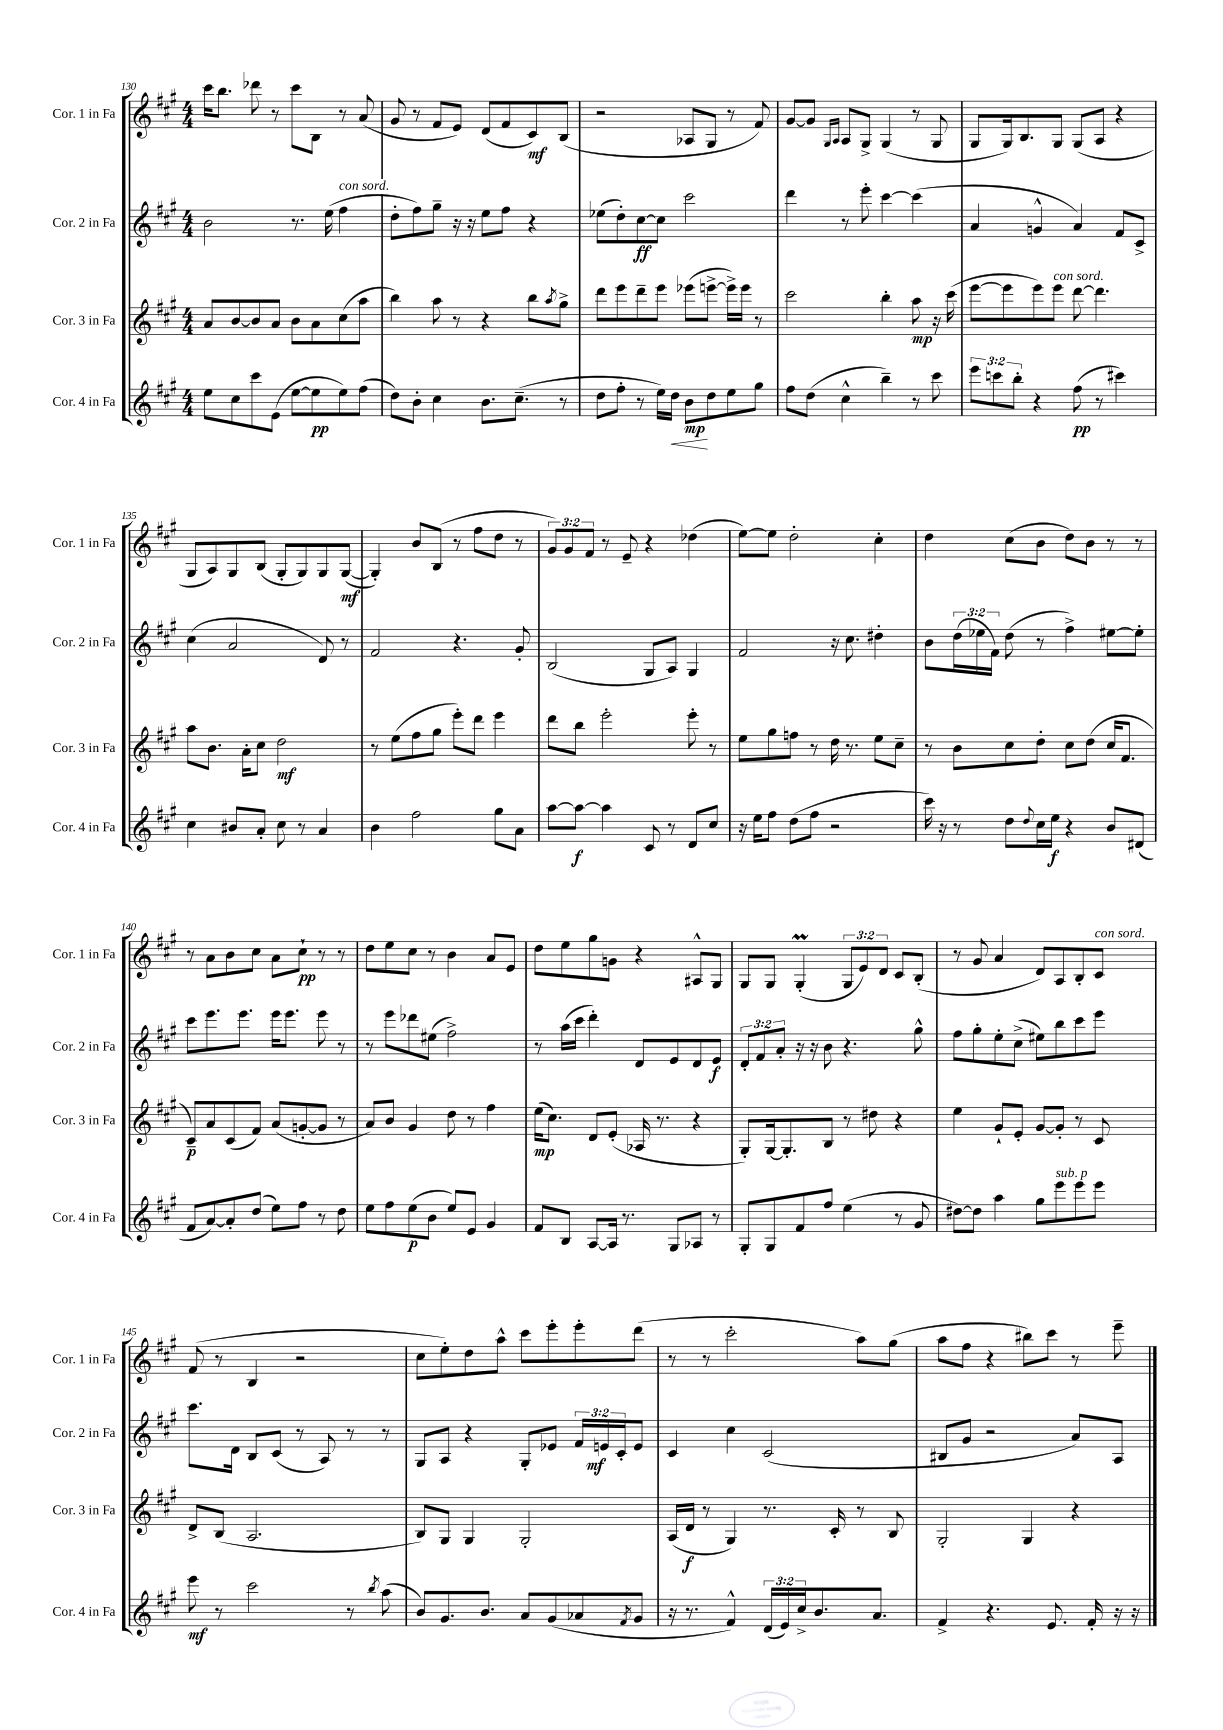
<<
\new StaffGroup <<
\new Staff = "s0" \with { instrumentName = "Cor. 1 in Fa" shortInstrumentName = "Cor. 1 in Fa" } {
    \clef treble \key a \major \numericTimeSignature \time 4/4 \override Staff.TupletNumber.text = #tuplet-number::calc-fraction-text
    cis'''16 b''8. des'''8 r8 cis'''8 b8 r8 a'8( |
    gis'8 r8 fis'8 e'8) d'8( fis'8 cis'8\mf) b8( |
    r2 aes8 gis8 r8 fis'8) |
    gis'8~ gis'8 \grace { gis16 a16 } a8 gis8-> gis4( r8 gis8 |
    gis8 gis16) b8. gis8 gis8( a8 r4 |
    gis8 a8) gis8 b8( gis8-. gis8) gis8 gis8~\mf( |
    gis4-.) b'8 b8( r8 fis''8 d''8 r8 |
    \tuplet 3/2 { gis'8) gis'8 fis'8 } r8 e'8-- r4 des''4( |
    e''8~) e''8 d''2-. cis''4-. |
    d''4 cis''8( b'8 d''8) b'8 r8 r8 |
    r8 a'8 b'8 cis''8 a'8 cis''8-!\pp r8 r8 |
    d''8 e''8 cis''8 r8 b'4 a'8 e'8 |
    d''8 e''8 gis''8 g'8 r4 ais8-^ gis8 |
    gis8 gis8 gis4-.\prall( \tuplet 3/2 { gis8 e'8) d'8 } cis'8 b8-.( |
    r8 gis'8 a'4 d'8) a8 b8-. cis'8^\markup { \italic "con sord." } |
    fis'8( r8 b4 r2 |
    cis''8 e''8-.) d''8 a''8-^ cis'''8 e'''8-. e'''8-. d'''8( |
    r8 r8 cis'''2-. a''8) gis''8( |
    a''8 fis''8 r4 bis''8) cis'''8 r8 e'''8-- \bar "|." |
}
\new Staff = "s1" \with { instrumentName = "Cor. 2 in Fa" shortInstrumentName = "Cor. 2 in Fa" } {
    \clef treble \key a \major \numericTimeSignature \time 4/4 \override Staff.TupletNumber.text = #tuplet-number::calc-fraction-text
    b'2 r8. e''16( fis''4^\markup { \italic "con sord." } |
    d''8-. fis''8) gis''8-- r16 r16 e''8 fis''8 r4 |
    ees''8( d''8-.) cis''8~\ff cis''8 cis'''2 |
    d'''4 r8 e'''8-. cis'''4~ cis'''4( |
    a'4 g'4-^ a'4) fis'8 cis'8-> |
    cis''4( a'2 d'8) r8 |
    fis'2 r4. gis'8-. |
    b2( gis8 a8) gis4 |
    fis'2 r16 cis''8. dis''4-. |
    b'8 \tuplet 3/2 { d''16( ees''16 fis'16) } d''8( r8 fis''4->) eis''8~ eis''8-. |
    cis'''8 e'''8. e'''8. e'''16 e'''8. e'''8 r8 |
    r8 e'''8 des'''8 eis''8( fis''2->) |
    r8 a''16( cis'''16 d'''4-.) d'8 e'8 d'8 e'8\f |
    \tuplet 3/2 { d'8-. fis'8 a'8-. } r16 r16 b'8 r4. gis''8-^ |
    fis''8 gis''8-. e''8-. cis''8->( eis''8) b''8 cis'''8 e'''8 |
    cis'''8. d'16 b8 cis'8( r8 a8) r8 r8 |
    gis8 a8 r4 gis8-. ees'8 \tuplet 3/2 { fis'16 e'16\mf cis'16-. } e'8 |
    cis'4 cis''4 cis'2( |
    bis8 gis'8 r2 a'8) a8 \bar "|." |
}
\new Staff = "s2" \with { instrumentName = "Cor. 3 in Fa" shortInstrumentName = "Cor. 3 in Fa" } {
    \clef treble \key a \major \numericTimeSignature \time 4/4
    a'8 b'8~ b'8 a'8 b'8 a'8 cis''8( a''8 |
    b''4) a''8 r8 r4 b''8 \acciaccatura { a''8 } gis''8-> |
    d'''8 e'''8 d'''8-- e'''8 ees'''8( e'''8~-> e'''16->) e'''16 r8 |
    cis'''2 b''4-. a''8\mp r16 cis'''16( |
    e'''8~ e'''8 e'''8) e'''8^\markup { \italic "con sord." } d'''8~ d'''4. |
    a''8 b'8. a'16-. cis''8 d''2\mf |
    r8 e''8( fis''8 gis''8 e'''8-.) d'''8 e'''4 |
    d'''8 b''8 e'''2-. e'''8-. r8 |
    e''8 gis''8 f''8 r8 d''16 r8. e''8 cis''8-- |
    r8 b'8 cis''8 d''8-. cis''8 d''8( cis''16 fis'8. |
    cis'8--\p) a'8 cis'8( fis'8) a'8( g'8~-. g'8 r8 |
    a'8) b'8 gis'4 d''8 r8 fis''4 |
    e''16\mp( cis''8.) d'8 e'8-.( aes16 r8. r4 |
    gis8-.) gis16~ gis8.-. b8 r8 dis''8 r4 |
    e''4 gis'8-! e'8-. gis'8~ gis'8-. r8 cis'8 |
    d'8-> b8( a2. |
    b8) gis8 gis4 gis2-. |
    a16( d'16\f r8 gis4) r8. cis'16-. r8 b8 |
    gis2-. gis4 r4 \bar "|." |
}
\new Staff = "s3" \with { instrumentName = "Cor. 4 in Fa" shortInstrumentName = "Cor. 4 in Fa" } {
    \clef treble \key a \major \numericTimeSignature \time 4/4 \override Staff.TupletNumber.text = #tuplet-number::calc-fraction-text
    e''8 cis''8 cis'''8 e'8( e''8~ e''8\pp e''8) fis''8( |
    d''8) b'8-. cis''4 b'8. cis''8.--( r8 |
    d''8 fis''8-. r8 e''16) d''16\< b'8\mp\! d''8 e''8 gis''8 |
    fis''8 d''8( cis''4-^ b''4--) r8 cis'''8 |
    \tuplet 3/2 { e'''8 c'''8 b''8-. } r4 fis''8\pp( r8 cis'''4) |
    cis''4 bis'8 a'8-. cis''8 r8 a'4 |
    b'4 fis''2 gis''8 a'8 |
    a''8~ a''8~\f a''4 cis'8 r8 d'8 cis''8 |
    r16 e''16 fis''8 d''8( fis''8 r2 |
    cis'''16) r16 r8 d''8 \appoggiatura { d''8 } cis''16 e''16\f r4 b'8 dis'8( |
    fis'8 a'8~) a'8-. d''8( e''8) fis''8 r8 d''8 |
    e''8 fis''8 e''8\p( b'8 e''8) e'8 gis'4 |
    fis'8 b8 a8~ a16 r8. gis8 aes8 r8 |
    gis8-. gis8 fis'8 fis''8 e''4( r8 gis'8 |
    dis''8~) dis''8 a''4 gis''8 e'''8^\markup { \italic "sub. p" } e'''8 e'''8 |
    e'''8\mf r8 cis'''2 r8 \acciaccatura { b''8 } a''8( |
    b'8) gis'8. b'8. a'8 gis'8( aes'8 \acciaccatura { fis'8 } gis'8 |
    r16 r8. fis'4-^) \tuplet 3/2 { d'16( e'16) cis''16-> } b'8. a'8. |
    fis'4-> r4. e'8. fis'16-. r16 r16 \bar "|." |
}
>>
>>
\layout { \context { \Score currentBarNumber = #130 } }
